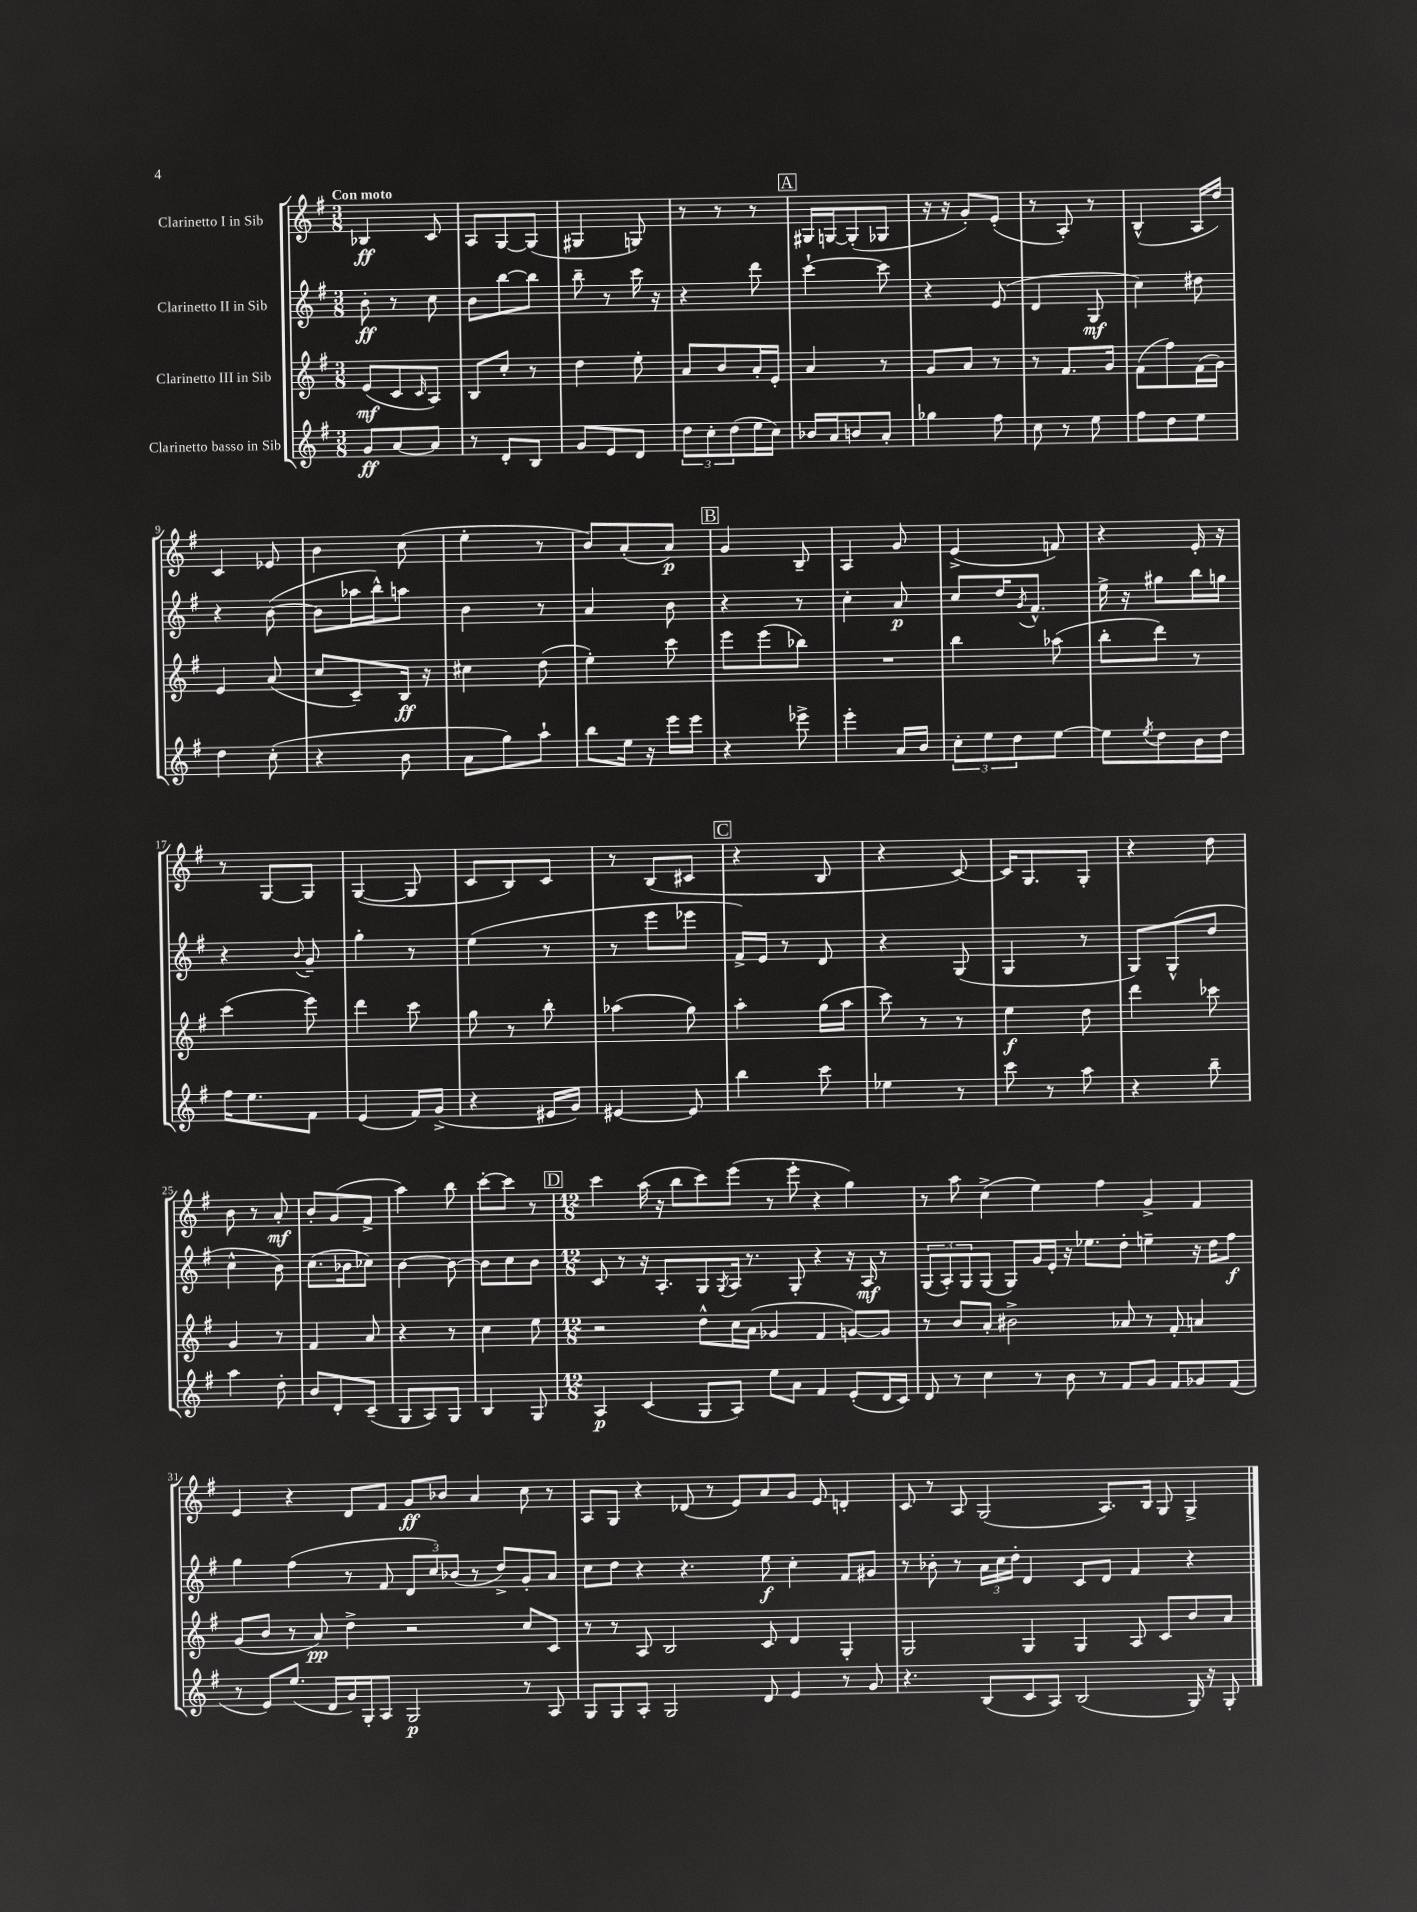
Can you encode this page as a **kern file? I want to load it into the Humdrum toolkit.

**kern	**kern	**kern	**kern
*staff4	*staff3	*staff2	*staff1
*clefG2	*clefG2	*clefG2	*clefG2
*k[f#]	*k[f#]	*k[f#]	*k[f#]
*M3/8	*M3/8	*M3/8	*M3/8
8g	(8e	8b'	4B-
[8a	8c	8r	.
.	16qqc	.	.
8a]	8A)	8cc	8c
=	=	=	=
8r	8B	8b	8A
8d'	8cc'	[8bb	[8G
8B	8r	8bb]	(8G]
=	=	=	=
8g	4dd	8bb~	4G#
8e	.	8r	.
8d	8ee'	16ccc	8G)
.	.	16r	.
=	=	=	=
12dd	8a	4r	8r
12cc'	.	.	.
.	8b	.	8r
(12dd	.	.	.
16ee	16a'	8ddd	8r
16cc)	16e'	.	.
=	=	=	=
16b-	4a	[4ccc`	16G#
16a	.	.	[16G
8b	.	.	(8G']
8a'	8r	8ccc]	8G-
=	=	=	=
4gg-	8g	4r	16r
.	.	.	16r
.	8a	.	8g')
8ff#	8r	(8e	(8e'
=	=	=	=
8cc	8r	4d	8r
8r	8.f#	.	8A')
8ee	.	8G	8r
.	16g	.	.
=	=	=	=
8ff#	(8f#	4cc)	(4B^^
8dd	8ff#)	.	.
8ee	(16f#	8dd#	16A
.	16g)	.	16dd)
=	=	=	=
4dd	4e	4r	4c
(8cc'	(8a	([8b	8e-
=	=	=	=
4r	8cc	8b]	4b
.	8c~)	16aa-	.
.	.	16bb^^)	.
8b	16B	8aa	(8cc
.	16r	.	.
=	=	=	=
8a	4cc#	4b	4ee'
8gg)	.	.	.
8aa`	(8dd	8r	8r
=	=	=	=
8bb	4ee')	4a	8b)
16ee	.	.	(8a'
16r	.	.	.
16eee	8ccc	8b	8a)
16eee	.	.	.
=	=	=	=
4r	8eee	4r	4g
.	(8eee	.	.
8eee-^	8bb-)	8r	8B~
=	=	=	=
4eee'	4.r	4cc'	4A
16a	.	8a	8g
16b	.	.	.
=	=	=	=
12cc'	4bb	8cc	(4e^
12ee	.	.	.
.	.	16dd	.
12dd	.	.	.
.	.	8qg	.
.	.	8.f#^^	.
[8ee	(8aa-	.	8f)
=	=	=	=
8ee]	8bb'	16ee^	4r
.	.	16r	.
8qee	.	.	.
8dd	8ddd)	8gg#	.
16b	8r	16bb	16e'
16dd	.	16gg	16r
=	=	=	=
16ff#	(4ccc	4r	8r
8.ee	.	.	.
.	.	.	[8G
.	.	8qqb	.
8f#	8eee)	8g~	8G]
=	=	=	=
(4e	4ddd	4gg'	([4G
16f#)	8ccc	8r	8G]
(16g^	.	.	.
=	=	=	=
4r	8gg	(4ee	8c
.	8r	.	8B)
16e#	8bb'	8r	8c
16g)	.	.	.
=	=	=	=
[4e#	(4aa-	8r	8r
.	.	8eee	(8B
8e#]	8gg)	8eee-	8c#
=	=	=	=
4bb	4aa'	16f#^)	4r
.	.	16e	.
.	.	8r	.
8ccc	(16gg	8d	8B
.	16aa	.	.
=	=	=	=
4ee-	8ccc)	4r	4r
.	8r	.	.
8r	8r	(8G	[8c)
=	=	=	=
8ccc	4ee	4G	16c]
.	.	.	8.G
8r	.	.	.
8aa	8dd	8r	8G'
=	=	=	=
4r	4ddd	8G)	4r
.	.	(8G^^	.
8bb~	8ccc-	8dd	8dd
=	=	=	=
4aa	4g	4cc^^	8b
.	.	.	8r
8dd'	8r	8b)	8a'
=	=	=	=
8b	4f#	(8.cc	8b'
8d'	.	.	(8g
.	.	16b-	.
(8c~	8a	8cc-)	8f#^
=	=	=	=
8G	4r	[4b	4aa)
8A)	.	.	.
8G	8r	8b_	8bb
=	=	=	=
4B	4cc	8b]	[8ccc'
.	.	8cc	8ccc]
8G	8ee	8b	8r
=	=	=	=
*M12/8	*M12/8	*M12/8	*M12/8
4A	2r	8c	4ccc
.	.	8r	.
(4c	.	16r	(16aa
.	.	8.A'	16r
.	.	.	8bb
8G	8dd^^	8G	8ccc)
.	.	8qG	.
8A)	16cc	16A	(8eee
.	(16a	8.r	.
8ee	4g-	.	8r
8a	.	8G'	8eee'
4f#	4f#	4r	4r
(8e'	[8g)	16r	4gg)
.	.	16A	.
16d	8g]	8r	.
16c)	.	.	.
=	=	=	=
8d	8r	(12G	8r
.	.	12A')	.
8r	8b	.	8aa
.	.	12G	.
4cc	8a'	(8G	(4cc^
.	2b#^	8G)	.
8r	.	16g	4ee)
.	.	16e'	.
8b	.	16r	.
.	.	8.ee-	.
8r	.	.	4ff#
8f#	8a-	8dd'	.
8g	8r	4ee~	4g^
8f#	8f#'	.	.
8g-	4a	16r	4f#
.	.	16dd	.
(8f#	.	8ff#	.
=	=	=	=
8r	(8g	4gg	4e
8e)	8b	.	.
(8.ee	8r	(4ff#	4r
.	8a)	.	.
16d	.	.	.
16g)	4dd^	8r	8d
16G'	.	.	.
8A	.	8f#	8f#
2G	2r	12d	8g
.	.	12cc)	.
.	.	.	8b-
.	.	(12b-	.
.	.	8r	4a
.	.	8dd^)	.
8r	8cc	8g'	8cc
8A	8c	8a	8r
=	=	=	=
8G	8r	8cc	8A
8G	8r	8dd	8G
8A'	8A	4r	4r
2G	2B	.	.
.	.	4.r	(8d-
.	.	.	8r
.	.	.	8e)
8d	8c	8ee	8a
4e	4d	4cc'	8g
.	.	.	8e
8r	4G'	8f#	4d'
8g	.	8g#	.
=	=	=	=
4.r	2G	8r	8c
.	.	8b-'	8r
.	.	8r	8A
(8B	.	24a	(2G
.	.	24cc	.
.	.	24dd'	.
8c	4G	4d	.
8A)	.	.	.
(2B	4G	8c	.
.	.	8d	8.A)
.	8A	4f#	.
.	.	.	16B
.	8c	.	8G
16G)	8b	4r	4G^
16r	.	.	.
8G'	8a	.	.
==	==	==	==
*-	*-	*-	*-
